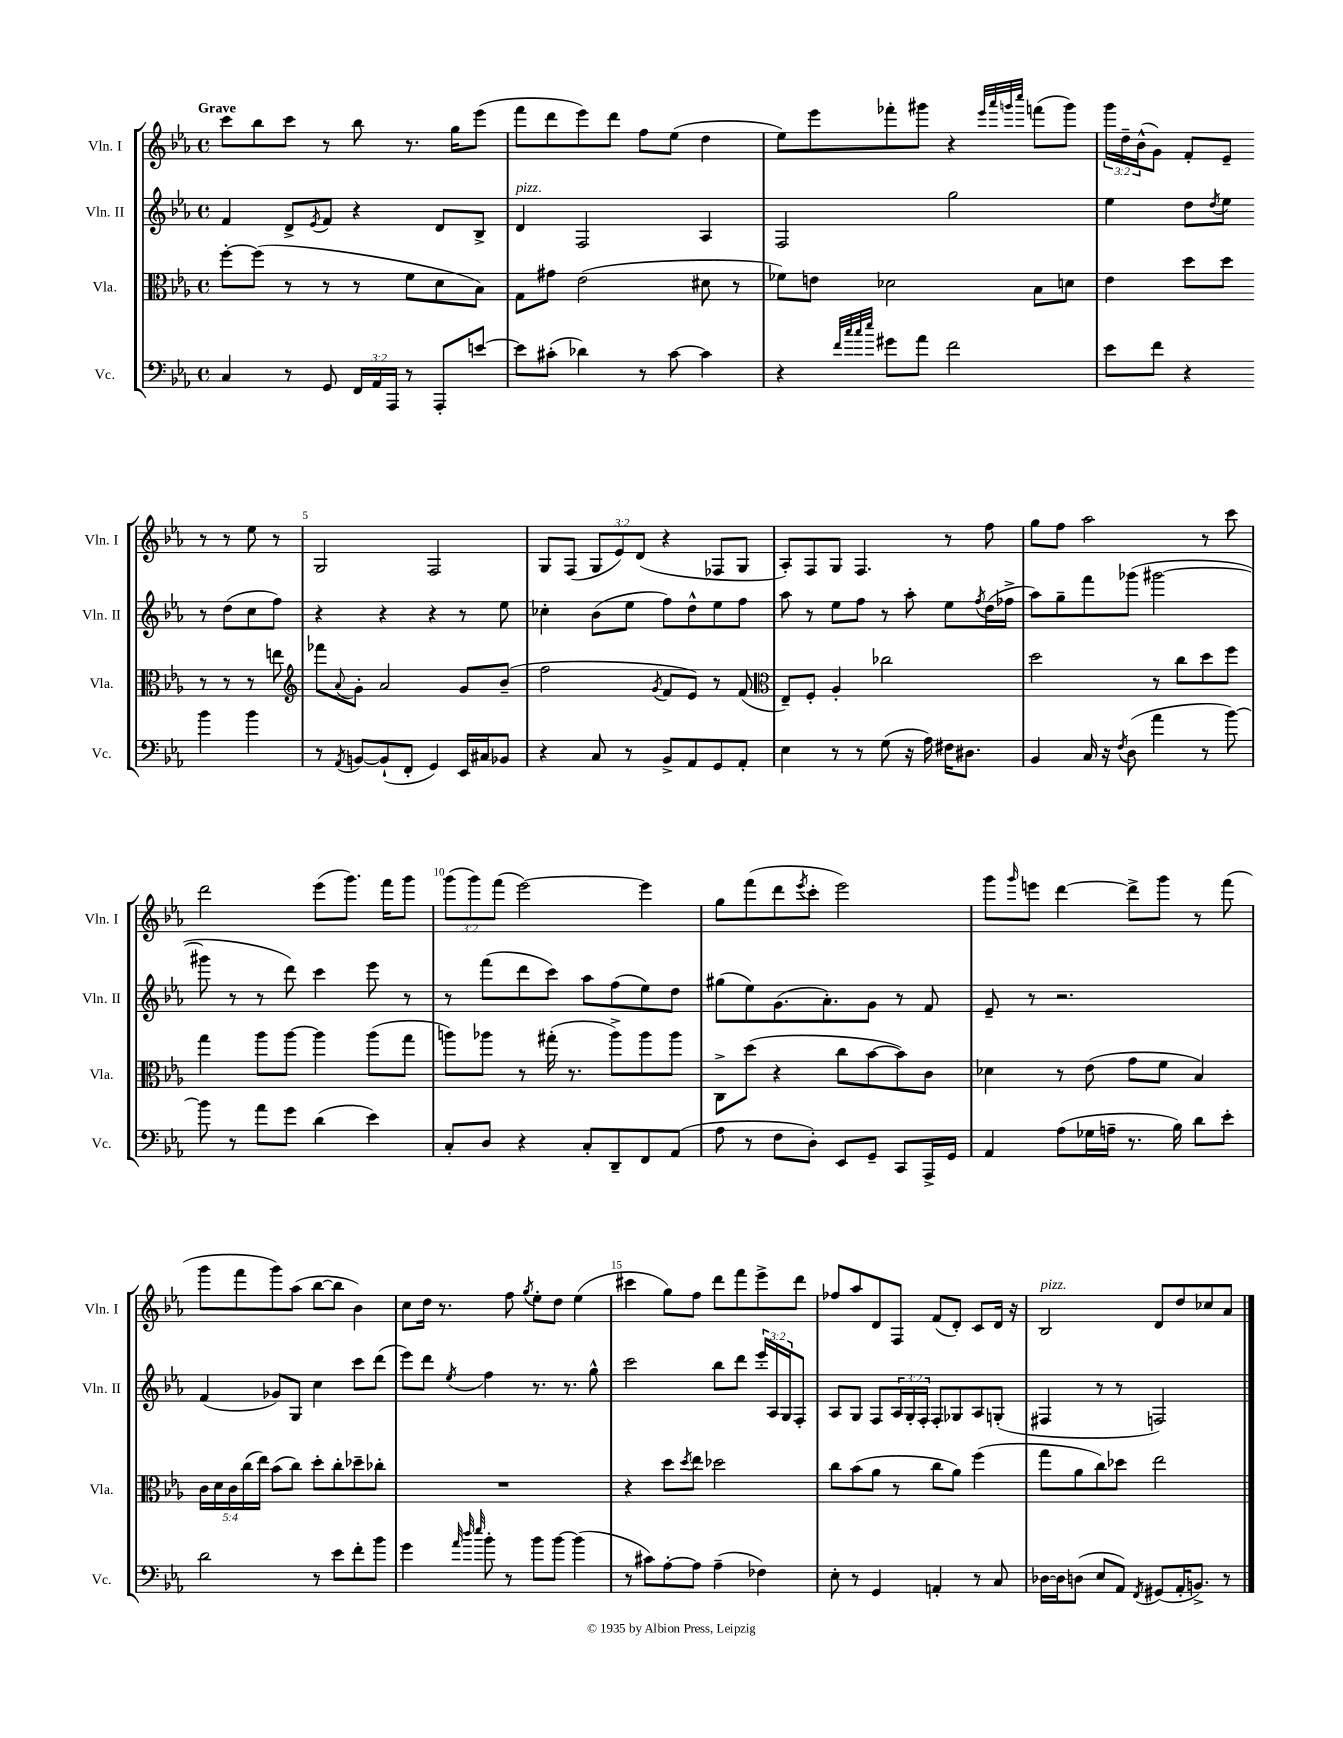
<<
\new StaffGroup <<
\new Staff = "s0" \with { instrumentName = "Vln. I" shortInstrumentName = "Vln. I" } {
    \clef treble \key ees \major \defaultTimeSignature \time 4/4 \override Staff.TupletNumber.text = #tuplet-number::calc-fraction-text \tempo "Grave"
    c'''8 bes''8 c'''8 r8 bes''8 r8. g''16 ees'''8( |
    f'''8 d'''8 ees'''8) d'''8 f''8 ees''8( d''4 |
    ees''8) ees'''8 fes'''8-. gis'''8 r4 \grace { ees'''32 aes'''32 g'''32 c''''32 } f'''8( g'''8) |
    \tuplet 3/2 { g'''16 d''16-- bes'16-^( } g'8) f'8-. ees'8-- r8 r8 ees''8 r8 |
    g2 f2 |
    g8 f8( \tuplet 3/2 { g8 ees'8) d'8( } r4 fes8 g8 |
    aes8-.) f8 g8 f4. r8 f''8 |
    g''8 f''8 aes''2 r8 c'''8 |
    d'''2 ees'''8( g'''8.) f'''16 g'''8 |
    \tuplet 3/2 { g'''8( g'''8) f'''8( } ees'''2~) ees'''4 |
    g''8 f'''8( d'''8 \acciaccatura { ees'''8 } c'''8-. ees'''2) |
    g'''8 \grace { g'''16 } e'''8 d'''4~ d'''8-> g'''8 r8 f'''8( |
    g'''8 f'''8 g'''8) aes''8( bes''8~ bes''8 bes'4) |
    c''8 d''16 r8. f''8 \acciaccatura { g''8 } ees''8-. d''8 ees''4( |
    cis'''4 g''8) f''8 d'''8 f'''8 ees'''8-> d'''8 |
    fes''8 aes''8 d'8 f8 f'8( d'8-.) c'8 d'16 r16 |
    bes2^\markup { \italic "pizz." } d'8 d''8 ces''8 aes'8 \bar "|." |
}
\new Staff = "s1" \with { instrumentName = "Vln. II" shortInstrumentName = "Vln. II" } {
    \clef treble \key ees \major \defaultTimeSignature \time 4/4 \override Staff.TupletNumber.text = #tuplet-number::calc-fraction-text
    f'4 d'8-> \acciaccatura { ees'8 } f'8 r4 d'8 bes8-> |
    d'4^\markup { \italic "pizz." } f2 aes4 |
    f2 g''2 |
    ees''4 d''8 \acciaccatura { d''8 } ees''8 r8 d''8( c''8 f''8) |
    r4 r4 r4 r8 ees''8 |
    ces''4-. bes'8( ees''8 f''8) d''8-^ ees''8 f''8 |
    aes''8 r8 ees''8 f''8 r8 aes''8-. ees''8 \acciaccatura { f''8 } d''16( fes''16-> |
    aes''8) g''8-- f'''8 ges'''8( gis'''2~ |
    gis'''8 r8 r8 d'''8) c'''4 ees'''8 r8 |
    r8 f'''8( d'''8 c'''8) aes''8 f''8( ees''8) d''8 |
    gis''8( ees''8) g'8.( aes'8.-.) g'8 r8 f'8 |
    ees'8-- r8 r2. |
    f'4( ges'8) g8 c''4 c'''8 d'''8( |
    ees'''8) d'''8 \acciaccatura { ees''8 } f''4 r8. r8. g''8-^ |
    c'''2 bes''8 d'''8 \tuplet 3/2 { ees'''16-. aes16 g16 } f8-. |
    aes8 g8 f8 \tuplet 3/2 { aes16 g16-. f16-. } f8-. ges8 aes8 g8-.( |
    fis4 r8 r8 f2) \bar "|." |
}
\new Staff = "s2" \with { instrumentName = "Vla." shortInstrumentName = "Vla." } {
    \clef alto \key ees \major \defaultTimeSignature \time 4/4 \override Staff.TupletNumber.text = #tuplet-number::calc-fraction-text
    f''8~-. f''8( r8 r8 r8 f'8 d'8 bes8) |
    g8 gis'8 ees'2( dis'8 r8 |
    fes'8) e'8 des'2 bes8 d'8 |
    ees'4 d''8 d''8 r8 r8 r8 e''8 |
    \clef treble fes'''8 \appoggiatura { aes'8 } g'8-. aes'2 g'8 bes'8--( |
    f''2 \acciaccatura { g'8 } f'8 ees'8) r8 f'8( |
    \clef alto ees8--) f8-. aes4-. ces''2 |
    d''2 r8 c''8 d''8 f''8 |
    g''4 aes''8 aes''8~ aes''4 aes''8( g''8 |
    a''8) aes''8 r8 gis''16-.( r8. aes''8->) aes''8 aes''8 |
    c8-> d''8( r4 c''8 bes'8~ bes'8) c'8 |
    des'4 r8 ees'8( g'8 f'8 bes4) |
    \tuplet 5/4 { c'16 d'16 c'16 c''16( ees''16) } bes'8( c''8) d''8-. c''8-. des''8-- ces''8-. |
    R1 |
    r4 d''8 \acciaccatura { d''8 } ees''8 des''2 |
    c''8 bes'8( aes'8 r8 c''8 aes'8) f''4( |
    g''8 aes'8 c''8) des''8 ees''2 \bar "|." |
}
\new Staff = "s3" \with { instrumentName = "Vc." shortInstrumentName = "Vc." } {
    \clef bass \key ees \major \defaultTimeSignature \time 4/4 \override Staff.TupletNumber.text = #tuplet-number::calc-fraction-text
    c4 r8 g,8 \tuplet 3/2 { f,16 aes,16 aes,,16 } r8 aes,,8-. e'8~ |
    e'8 cis'8-.( des'4) r8 cis'8~ cis'4 |
    r4 \grace { f'32 c''32 c''32 ees''32 } gis'8 aes'8 f'2 |
    ees'8 f'8 r4 bes'4 bes'4 |
    r8 \acciaccatura { aes,8 } b,8~ b,8-!( f,8-. g,4) ees,16 cis16 bes,8 |
    r4 c8 r8 bes,8-> aes,8 g,8 aes,8-. |
    ees4 r8 r8 g8( r16 aes16) fis16 dis8. |
    bes,4 c16 r16 \acciaccatura { f8 } d8( aes'4 r8 bes'8~) |
    bes'8 r8 aes'8 g'8 d'4( ees'4) |
    c8-. d8 r4 c8-. d,8-- f,8 aes,8( |
    aes8 r8 f8 d8-.) ees,8 g,8-- c,8 aes,,16-> g,16 |
    aes,4 aes8( ges16 a16-- r8. bes16) d'8 ees'8-. |
    d'2 r8 ees'8 f'8-. bes'8 |
    g'4 \grace { aes'32 d''32 ees''32 } bes'8-. r8 bes'8 bes'8~ bes'4( |
    r8 cis'8) aes8~-. aes8 aes4--( fes4) |
    ees8-. r8 g,4 a,4-. r8 c8 |
    des16~ des16 d8( ees8 aes,8) \acciaccatura { f,8 } gis,8( aes,16-. b,8.->) r8 \bar "|." |
}
>>
>>
\layout { \context { \Score \override BarNumber.break-visibility = ##(#f #t #t) barNumberVisibility = #(every-nth-bar-number-visible 5) } }
